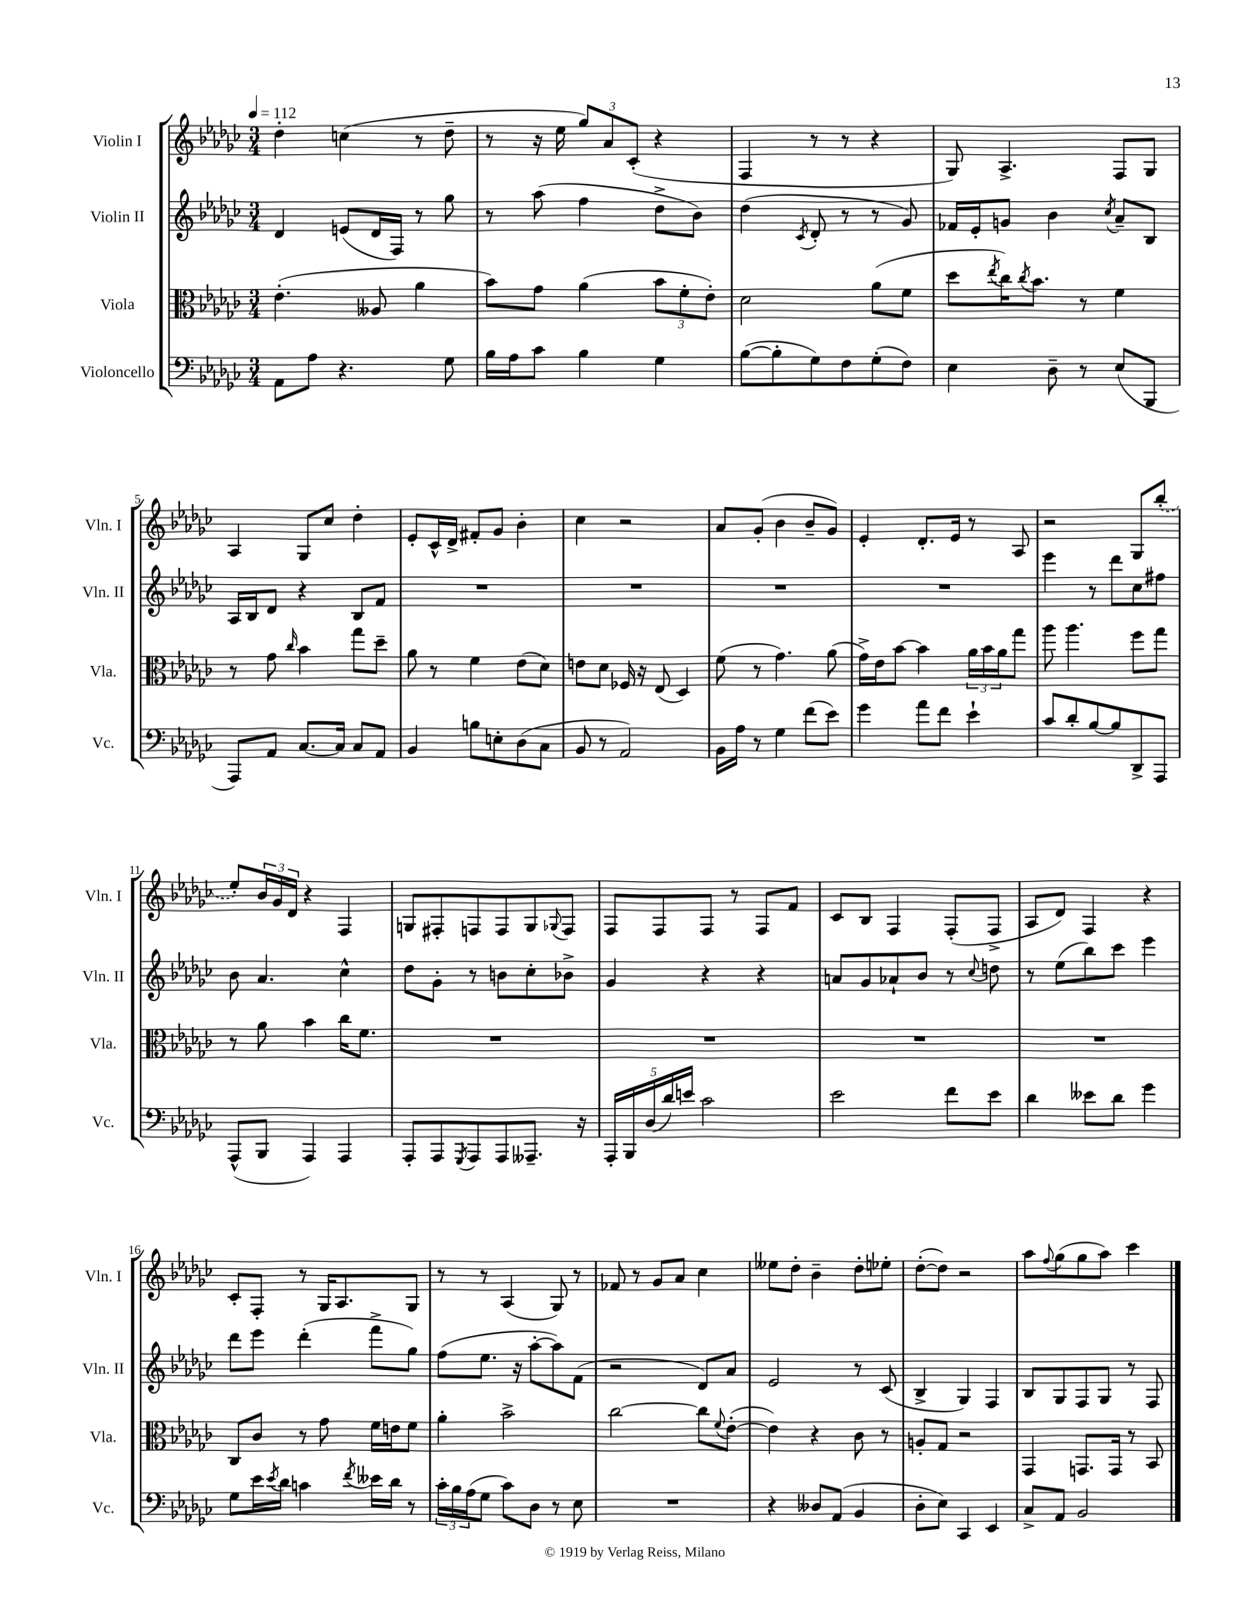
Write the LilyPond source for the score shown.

<<
\new StaffGroup <<
\new Staff = "s0" \with { instrumentName = "Violin I" shortInstrumentName = "Vln. I" } {
    \clef treble \key ges \major \numericTimeSignature \time 3/4 \tempo 4 = 112
    des''4-. c''4( r8 des''8-- |
    r8 r16 ees''16 \tuplet 3/2 { ges''8) aes'8 ces'8-.( } r4 |
    f4 r8 r8 r4 |
    ges8) aes4.-> f8 ges8 |
    aes4 ges8 ces''8 des''4-. |
    ees'8-. ces'16-^ des'16-> fis'8-. ges'8 bes'4-. |
    ces''4 r2 |
    aes'8 ges'8-.( bes'4 bes'8-- ges'8) |
    ees'4-. des'8.-. ees'16 r8 aes8 |
    r2 ges8 \once \slurDashed bes''8-.( |
    ees''8-.) \tuplet 3/2 { bes'16 ges'16 des'16 } r4 f4 |
    g8 fis8-. f8 f8 g8 \appoggiatura { ges8 } f8 |
    f8 f8 f8 r8 f8 f'8 |
    ces'8 bes8 f4 f8-.( f8-> |
    aes8 des'8) f4 r4 |
    ces'8-. f8-. r8 ges16 aes8. ges8 |
    r8 r8 aes4( ges8) r8 |
    fes'8 r8 ges'8 aes'8 ces''4 |
    eeses''8 des''8-. bes'4-- des''8-. ees''8-. |
    des''8~-.( des''8) r2 |
    aes''8 \appoggiatura { f''8 } ges''8( ges''8 aes''8) ces'''4 \bar "|." |
}
\new Staff = "s1" \with { instrumentName = "Violin II" shortInstrumentName = "Vln. II" } {
    \clef treble \key ges \major \numericTimeSignature \time 3/4
    des'4 e'8( des'16 f16) r8 ges''8 |
    r8 aes''8( f''4 des''8-> bes'8) |
    des''4( \acciaccatura { ces'8 } des'8-. r8 r8 ges'8) |
    fes'16 ees'16-. g'8 bes'4 \acciaccatura { ces''8 } aes'8-- bes8 |
    aes16 bes16 des'8 r4 bes8 f'8 |
    R2. |
    R2. |
    R2. |
    R2. |
    ees'''4 r8 des'''8 ces''8 fis''8 |
    bes'8 aes'4. ces''4-^ |
    des''8 ges'8-. r8 b'8 ces''8-. bes'8-> |
    ges'4 r4 r4 |
    a'8 ges'8 aes'8-! bes'8 r8 \appoggiatura { ces''8 } d''8 |
    r8 ees''8( bes''8) ces'''8 ees'''4 |
    des'''8 ees'''8 des'''4-.( f'''8-> ges''8) |
    f''8( ees''8. r16 aes''8~-. aes''8) f'8( |
    r2 des'8) aes'8 |
    ees'2 r8 ces'8( |
    bes4-> ges4) f4 |
    bes8 ges8 f8 ges8 r8 f8 \bar "|." |
}
\new Staff = "s2" \with { instrumentName = "Viola" shortInstrumentName = "Vla." } {
    \clef alto \key ges \major \numericTimeSignature \time 3/4
    ees'4.-.( aeses8 aes'4 |
    bes'8) ges'8 aes'4( \tuplet 3/2 { bes'8 f'8-. ees'8-.) } |
    des'2 aes'8( f'8 |
    des''8 \acciaccatura { ees''8 } ces''16) \acciaccatura { ces''8 } bes'8. r8 f'4 |
    r8 ges'8 \grace { ces''16 } bes'4 ges''8 des''8-- |
    aes'8 r8 f'4 ees'8( des'8) |
    e'8 des'8 fes16 r16 ees8( des4) |
    f'8( r8 ges'4.) aes'8( |
    ges'16->) ees'16 bes'8~ bes'4 \tuplet 3/2 { aes'16 bes'16 aes'16 } ges''8 |
    aes''8 aes''4. f''8 ges''8 |
    r8 aes'8 bes'4 ces''16 f'8. |
    R2. |
    R2. |
    R2. |
    R2. |
    ces8 ces'8 r8 ges'8 f'16 e'16 f'8 |
    aes'4-. bes'2-> |
    ces''2~ ces''8 \appoggiatura { f'8 } ees'8~-.( |
    ees'4) r4 ces'8 r8 |
    a8-. ges8 r2 |
    ges,4 g,8. g,16 r8 bes,8 \bar "|." |
}
\new Staff = "s3" \with { instrumentName = "Violoncello" shortInstrumentName = "Vc." } {
    \clef bass \key ges \major \numericTimeSignature \time 3/4
    aes,8 aes8 r4. ges8 |
    bes16 aes16 ces'8 bes4 ges4 |
    bes8~( bes8-. ges8) f8 ges8-.( f8) |
    ees4 des8-- r8 ees8( bes,,8 |
    aes,,8) aes,8 ces8.~ ces16 ces8 aes,8 |
    bes,4 b8 e8-. des8( ces8 |
    bes,8 r8 aes,2) |
    bes,16 aes16 r8 ges4 f'8( ees'8) |
    ges'4 aes'8 f'8 ees'4-! |
    ces'8 des'8-. bes8~ bes8 des,8-> aes,,8 |
    aes,,8-^( bes,,8 aes,,4) aes,,4 |
    aes,,8-. aes,,8 \acciaccatura { ges,,8 } aes,,8 aes,,8 aeses,,8.-- r16 |
    \tuplet 5/4 { aes,,16-. bes,,16 des16( des'16) e'16 } ces'2 |
    ees'2 f'8 ees'8 |
    des'4 eeses'8 des'8 ges'4 |
    ges8 ees'16 \acciaccatura { ees'8 } des'16 c'4 \acciaccatura { f'8 } eeses'16 des'16 r8 |
    \tuplet 3/2 { ces'16-. bes16 aes16( } ges8 ces'8) des8 r8 ees8 |
    R2. |
    r4 deses8 aes,8( bes,4 |
    des8-. ees8) ces,4 ees,4 |
    ces8-> aes,8 bes,2 \bar "|." |
}
>>
>>
